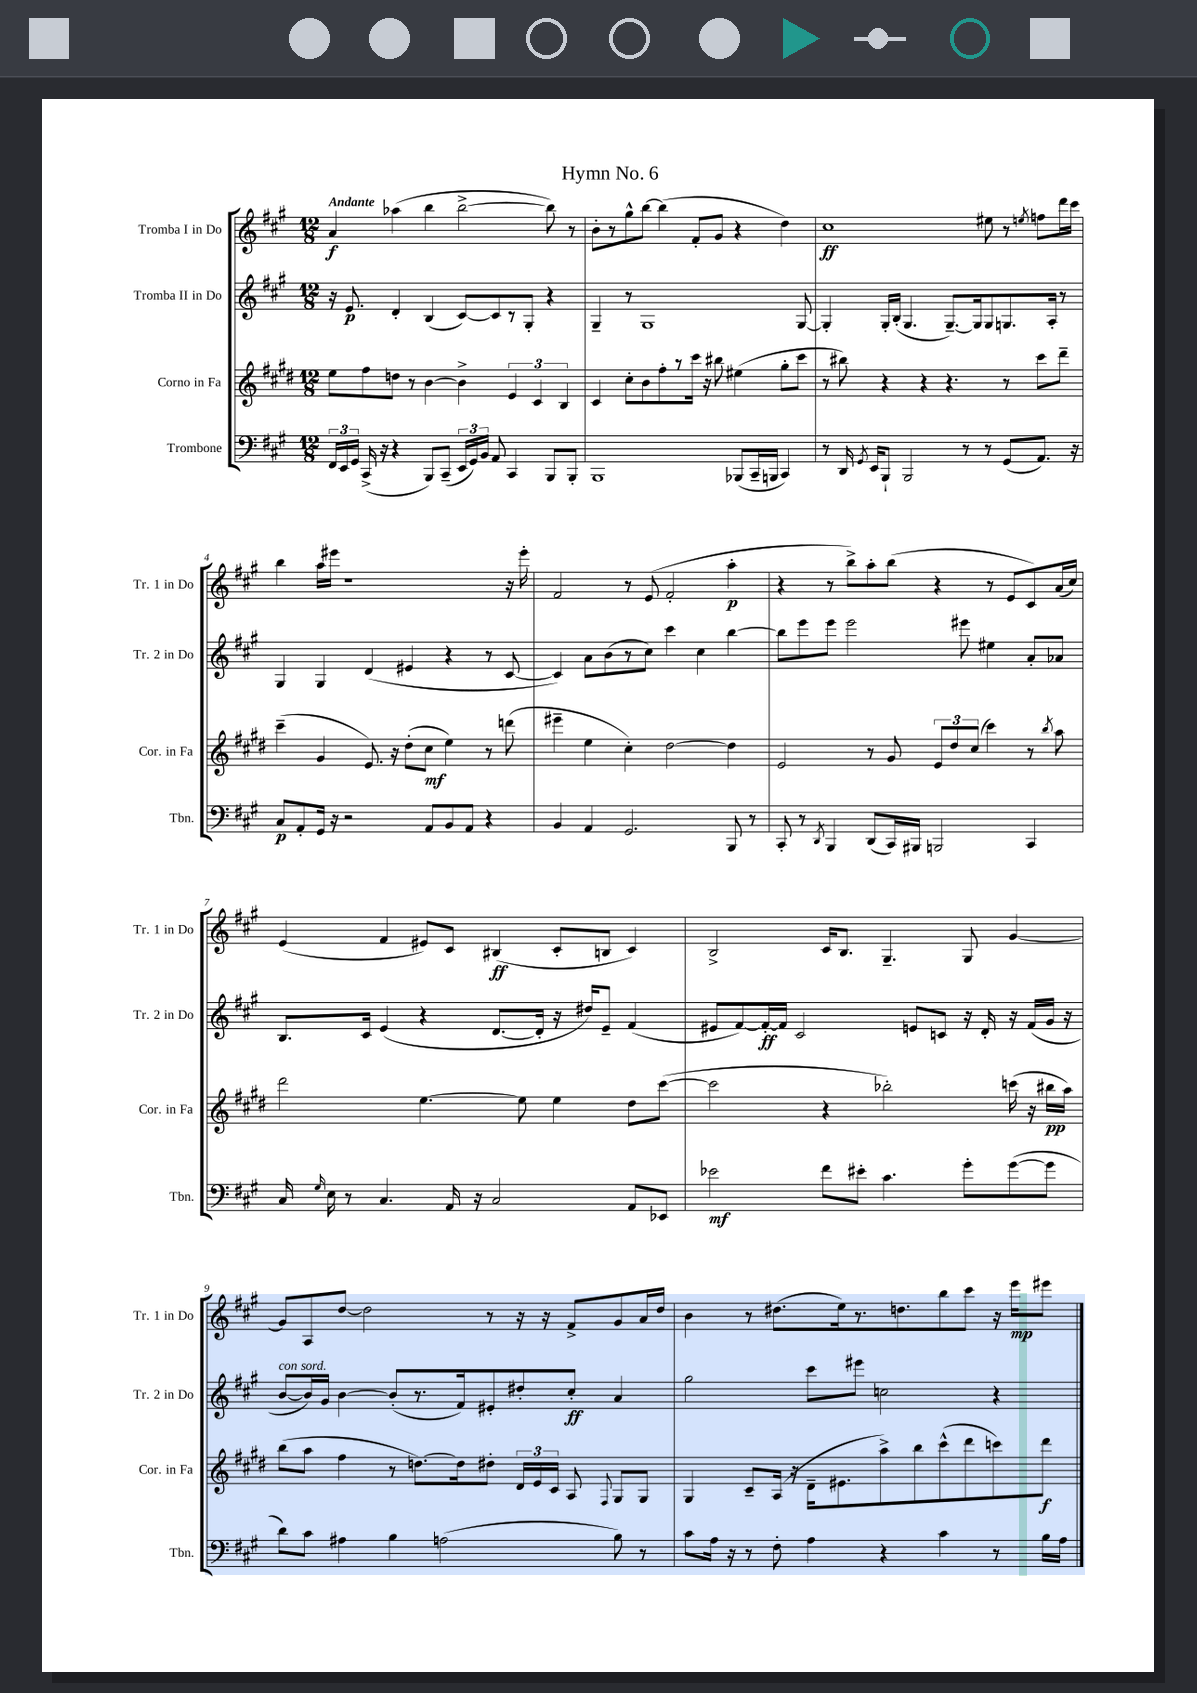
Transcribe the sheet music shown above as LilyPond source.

\header { title = "Hymn No. 6" }
<<
\new StaffGroup <<
\new Staff = "s0" \with { instrumentName = "Tromba I in Do" shortInstrumentName = "Tr. 1 in Do" } {
    \clef treble \key a \major \numericTimeSignature \time 12/8 \tempo "Andante"
    \autoBeamOff a'4\f aes''4( b''4 b''2~-> b''8) r8 |
    b'8[-. r8 gis''8-^ b''8]~ b''4( fis'8[-. gis'8] r4 d''4) |
    cis''1\ff eis''8 r8 \acciaccatura { e''8 } f''8[ d'''16 cis'''16] |
    b''4 a''16[ eis'''16] r1 r16 eis'''16-. |
    fis'2 r8 e'8( fis'2-. a''4-.\p |
    r4 r8 b''8[->) a''8-. b''8]( r4 r8 e'8[ cis'8) a'16( cis''16]) |
    e'4( fis'4 eis'8[) cis'8] bis4\ff( cis'8[-. b8] cis'4) |
    b2-> cis'16[ b8.] gis4.-- gis8 gis'4~ |
    gis'8[ a8 d''8]~ d''2 r8 r16 r16 fis'8[-> gis'8 a'16 d''16] |
    b'4 r8 dis''8.[( e''16) r8. d''8. b''8 cis'''8] r16 e'''16[\mp eis'''8] \bar "|." |
}
\new Staff = "s1" \with { instrumentName = "Tromba II in Do" shortInstrumentName = "Tr. 2 in Do" } {
    \clef treble \key a \major \numericTimeSignature \time 12/8
    \autoBeamOff r16 e'8.\p d'4-. b4( cis'8[~) cis'8 r8 gis8]-. r4 |
    gis4-- r8 gis1 gis8~ |
    gis4-. gis16[-. b16]-.( gis4. gis8.[~--) gis16 gis8 g8. a16]-. r8 |
    gis4 gis4 d'4( eis'4 r4 r8 cis'8~ |
    cis'4) a'8[ b'8( r8 cis''8]) cis'''4 cis''4 b''4~ |
    b''8[ e'''8 e'''8] e'''2 eis'''8 eis''4 a'8[-. aes'8] |
    b8.[ cis'16] e'4( r4 d'8.[~ d'16]-. r16 dis''16[) e'8]-- fis'4( |
    eis'8[ fis'8~) fis'16~-.\ff fis'16] cis'2 e'8[ c'8] r16 d'16-. r16 fis'16[( gis'16] r16 |
    b'8[~^\markup { \italic "con sord." } b'16) gis'16] b'4~ b'8[-.( r8. fis'16) eis'8-. dis''8-. cis''8]-.\ff a'4 |
    gis''2 cis'''8[ eis'''8] c''2 r4 \bar "|." |
}
\new Staff = "s2" \with { instrumentName = "Corno in Fa" shortInstrumentName = "Cor. in Fa" } {
    \clef treble \key e \major \numericTimeSignature \time 12/8
    \autoBeamOff e''8[ fis''8 d''8] r8 b'4~ b'4-> \tuplet 3/2 { e'4 cis'4 b4 } |
    cis'4 cis''8[-. b'8 fis''8-. r8 cis'''16] r16 bis''8 eis''4( gis''8[-. cis'''8] |
    r8 bis''8) r4 r4 r4. r8 cis'''8[ dis'''8]-- |
    cis'''4--( gis'4 e'8.) r16 dis''8[-.( cis''8]\mf e''4) r8 d'''8( |
    eis'''4-- e''4 cis''4-.) dis''2~ dis''4 |
    e'2 r8 gis'8 \tuplet 3/2 { e'8[ dis''8 cis''8]( } cis'''4) r8 \acciaccatura { b''8 } a''8 |
    dis'''2 e''4.~ e''8 e''4 dis''8[ cis'''8]~( |
    cis'''2 r4 bes''2-.) c'''16( r16 bis''16[\pp a''16]) |
    b''8[( a''8] fis''4 r8 d''8.[~) d''16 dis''8]-. \tuplet 3/2 { dis'16[ e'16 cis'16] } a8 \appoggiatura { fis8 } gis8[ gis8] |
    gis4 cis'8[-- a16]( r16 dis'16[-- eis'8. a''8->) b''8 cis'''8-^( dis'''8 c'''8) dis'''8]\f \bar "|." |
}
\new Staff = "s3" \with { instrumentName = "Trombone" shortInstrumentName = "Tbn." } {
    \clef bass \key a \major \numericTimeSignature \time 12/8
    \autoBeamOff \tuplet 3/2 { fis,16[ e,16 gis,16] } cis,16->( r16 r4 b,,8[) cis,8]--( \tuplet 3/2 { e,16[ gis,16) b,16] } a,8 cis,4 b,,8[ b,,8]-. |
    b,,1 bes,,8[( cis,16-- b,,16] cis,4) |
    r8 d,16 \acciaccatura { gis,8 } e,16[ b,,8]-! b,,2 r8 r8 gis,8[( a,8.]) r16 |
    cis8[\p a,8-. gis,16] r16 r2 a,8[ b,8 a,8] r4 |
    b,4 a,4 gis,2. b,,8 r8 |
    cis,8-. r8 \acciaccatura { d,8 } b,,4 d,8[( cis,16) bis,,16] b,,2 cis,4 |
    cis16 \grace { gis16 } e16 r8 cis4. a,16 r16 cis2 a,8[ ees,8] |
    ees'2\mf fis'8[ eis'8]-. cis'4. gis'8[-. gis'8~( gis'8] |
    d'8[) cis'8] ais4 b4 a2( b8) r8 |
    cis'8[ a16] r16 r8 fis8-. a4 r4 cis'4 r8 b16[ a16] \bar "|." |
}
>>
>>
